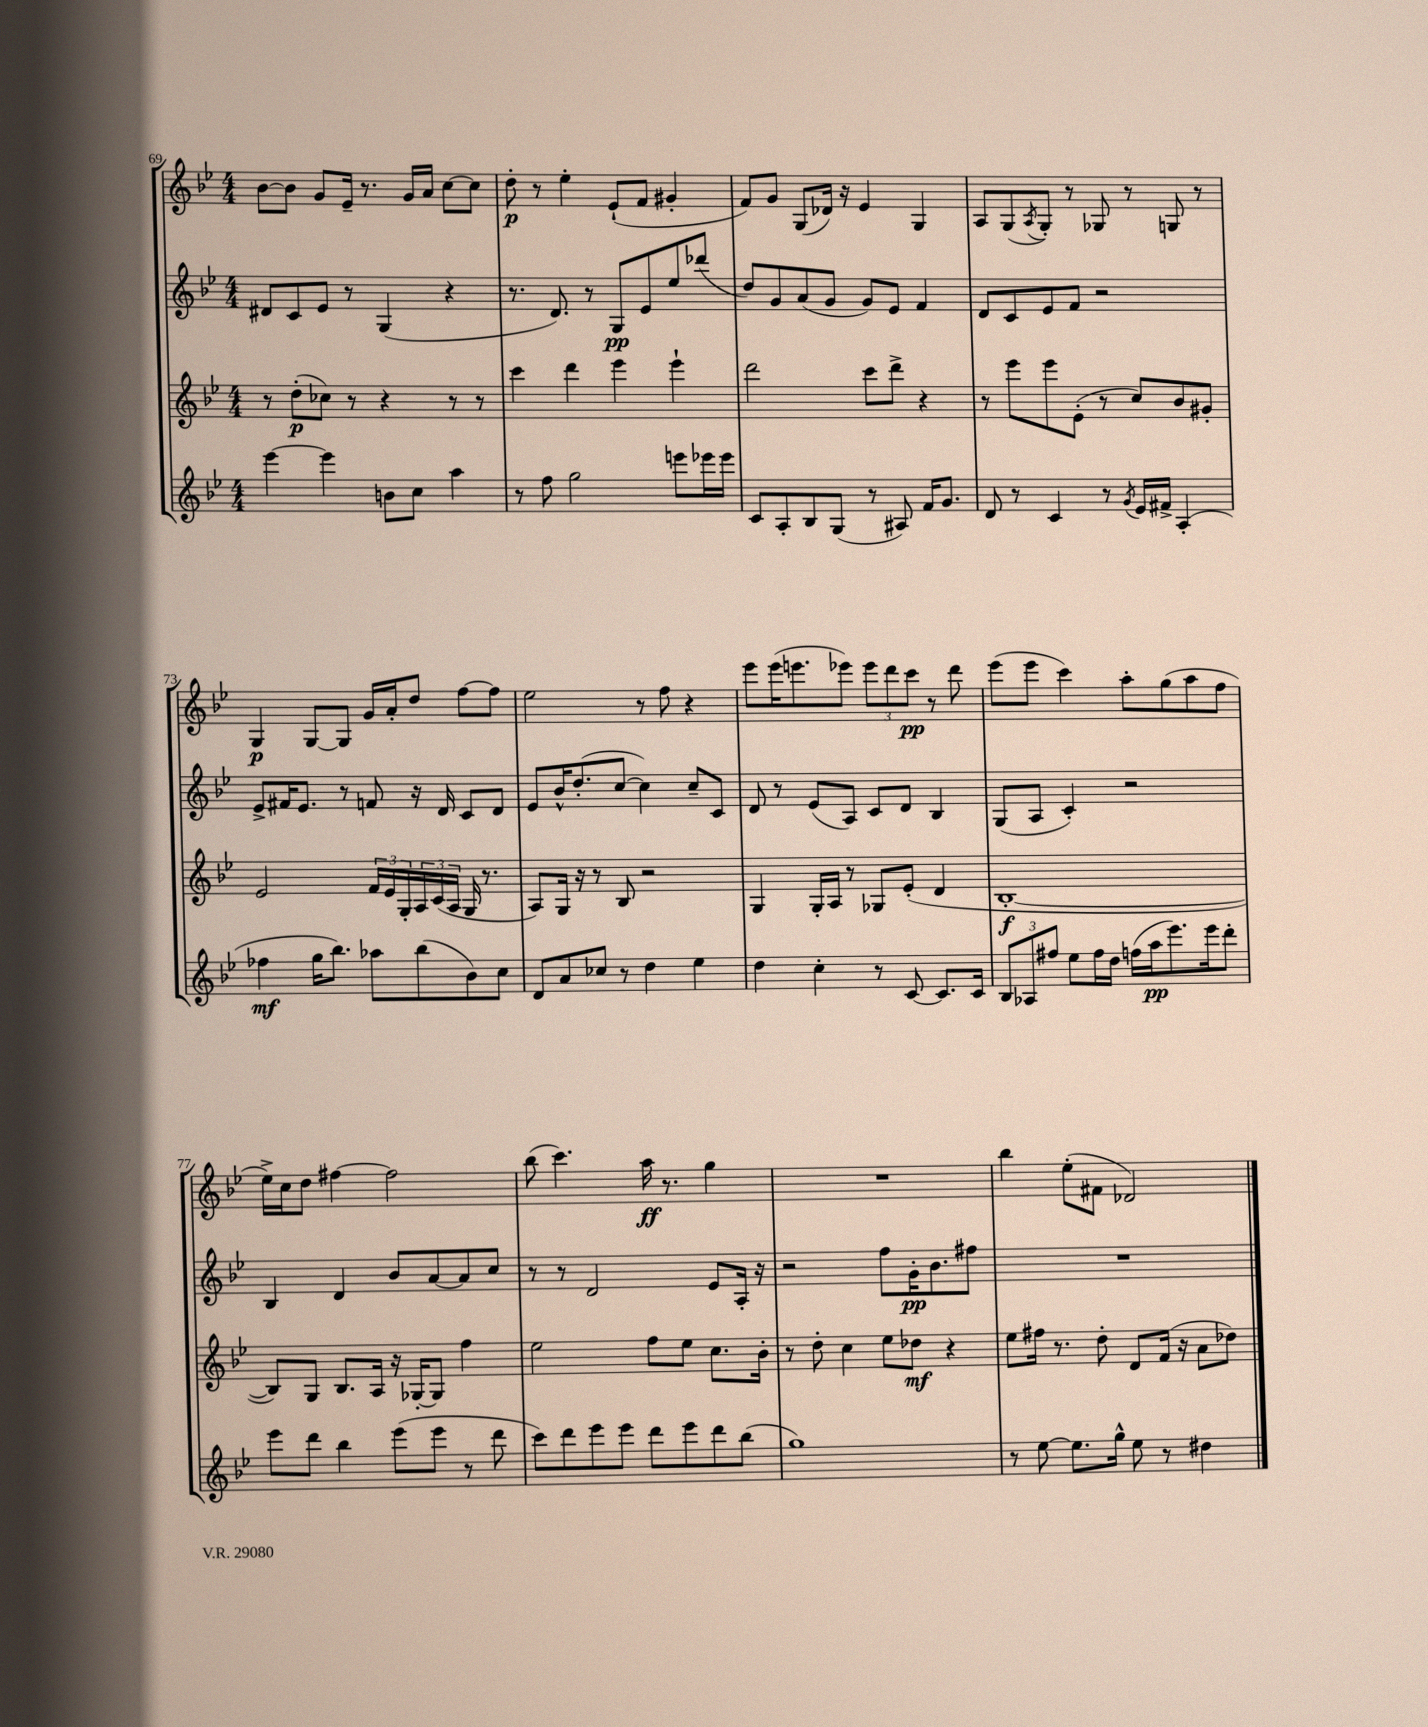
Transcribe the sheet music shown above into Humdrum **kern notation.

**kern	**kern	**kern	**kern
*staff4	*staff3	*staff2	*staff1
*clefG2	*clefG2	*clefG2	*clefG2
*k[b-e-]	*k[b-e-]	*k[b-e-]	*k[b-e-]
*M4/4	*M4/4	*M4/4	*M4/4
[4eee-	8r	8d#	[8b-
.	(8dd'	8c	8b-]
4eee-]	8cc-)	8e-	8g
.	8r	8r	16e-~
.	.	.	8.r
8b	4r	(4G	.
8cc	.	.	16g
.	.	.	16a
4aa	8r	4r	[8cc
.	8r	.	8cc]
=	=	=	=
8r	4ccc	8.r	8dd'
8ff	.	.	8r
.	.	8.d)	.
2gg	4ddd	.	4ee-'
.	.	8r	.
.	4eee-	8G	(8e-`
.	.	8e-	8f
8eee	4eee-`	8ee-	4g#'
16eee-	.	(8ddd-	.
16eee-	.	.	.
=	=	=	=
8c	2ddd	8dd)	8f)
8A'	.	8g	8g
8B-	.	(8a	(8G
(8G	.	8g	16d-)
.	.	.	16r
8r	8ccc	8g)	4e-
8A#)	8ddd^	8e-	.
16f	4r	4f	4G
8.g	.	.	.
=	=	=	=
8d	8r	8d	8A
8r	8eee-	8c	(8G
.	.	.	8qA
4c	8eee-	8e-	8G')
.	(8e-'	8f	8r
8r	8r	2r	8G-
8qg	.	.	.
16e-	8cc)	.	8r
16f#^	.	.	.
(4A'	8b-	.	8G
.	8g#'	.	8r
=	=	=	=
4ff-	2e-	8e-^	4G
.	.	16f#	.
.	.	8.e-	.
16gg	.	.	[8G
8.bb-)	.	.	.
.	.	8r	8G]
8aa-	24f	8f	16g
.	24e-	.	.
.	.	.	16a'
.	24G'	.	.
(8bb-	24A	16r	8dd
.	(24c	.	.
.	.	16d	.
.	24A	.	.
8b-)	16G	8c	[8ff
.	8.r	.	.
8cc	.	8d	8ff]
=	=	=	=
8d	8A)	8e-	2ee-
8a	16G	16b-^^	.
.	16r	(8.dd'	.
8cc-	8r	.	.
8r	8B-	[8cc	.
4dd	2r	4cc])	8r
.	.	.	8ff
4ee-	.	8cc~	4r
.	.	8c	.
=	=	=	=
4dd	4G	8d	8eee-
.	.	8r	(16eee-
.	.	.	8.eee
4cc'	16G'	(8e-	.
.	16A	.	.
.	8r	8A)	8eee-)
8r	8G-	8c	12eee-
.	.	.	12ddd
[8c	(8e-'	8d	.
.	.	.	12ccc
8.c]	4d	4B-	8r
.	.	.	8ddd
16c	.	.	.
=	=	=	=
12B-	[1B-'	(8G	(8eee-
12A-	.	.	.
.	.	8A	8eee-
12ff#	.	.	.
8ee-	.	4c')	4ccc)
16ff#	.	.	.
16dd	.	.	.
(16ff	.	2r	8aa'
16aa	.	.	.
8.eee-)	.	.	(8gg
.	.	.	8aa
16eee-	.	.	.
8ddd'	.	.	8ff
=	=	=	=
8eee-	8B-])	4B-	16ee-^)
.	.	.	16cc
8ddd	8G	.	8dd
4bb-	8.B-	4d	[4ff#
.	16A	.	.
(8eee-	16r	8b-	2ff#]
.	[16G-'	.	.
8eee-	8G-]	[8a	.
8r	4ff	8a]	.
8ddd	.	8cc	.
=	=	=	=
8ccc)	2ee-	8r	(8bb-
8ddd	.	8r	4.ccc)
8eee-	.	2d	.
8eee-	.	.	.
8ddd	8ff	.	16aa
.	.	.	8.r
8eee-	8ee-	.	.
8ddd	8.cc	8e-	4gg
(8bb-	.	16A'	.
.	16b-'	16r	.
=	=	=	=
1gg)	8r	2r	1r
.	8dd'	.	.
.	4cc	.	.
.	8ee-	8ff	.
.	8dd-	16g'	.
.	.	8.b-	.
.	4r	.	.
.	.	8ff#	.
=	=	=	=
8r	8ee-	1r	4bb-
[8ee-	16ff#	.	.
.	8.r	.	.
8.ee-]	.	.	(8ee-'
.	8dd'	.	8f#
16gg^^	.	.	.
8ee-	8d	.	2d-)
8r	(16f	.	.
.	16r	.	.
4dd#	8a	.	.
.	8dd-)	.	.
==	==	==	==
*-	*-	*-	*-
